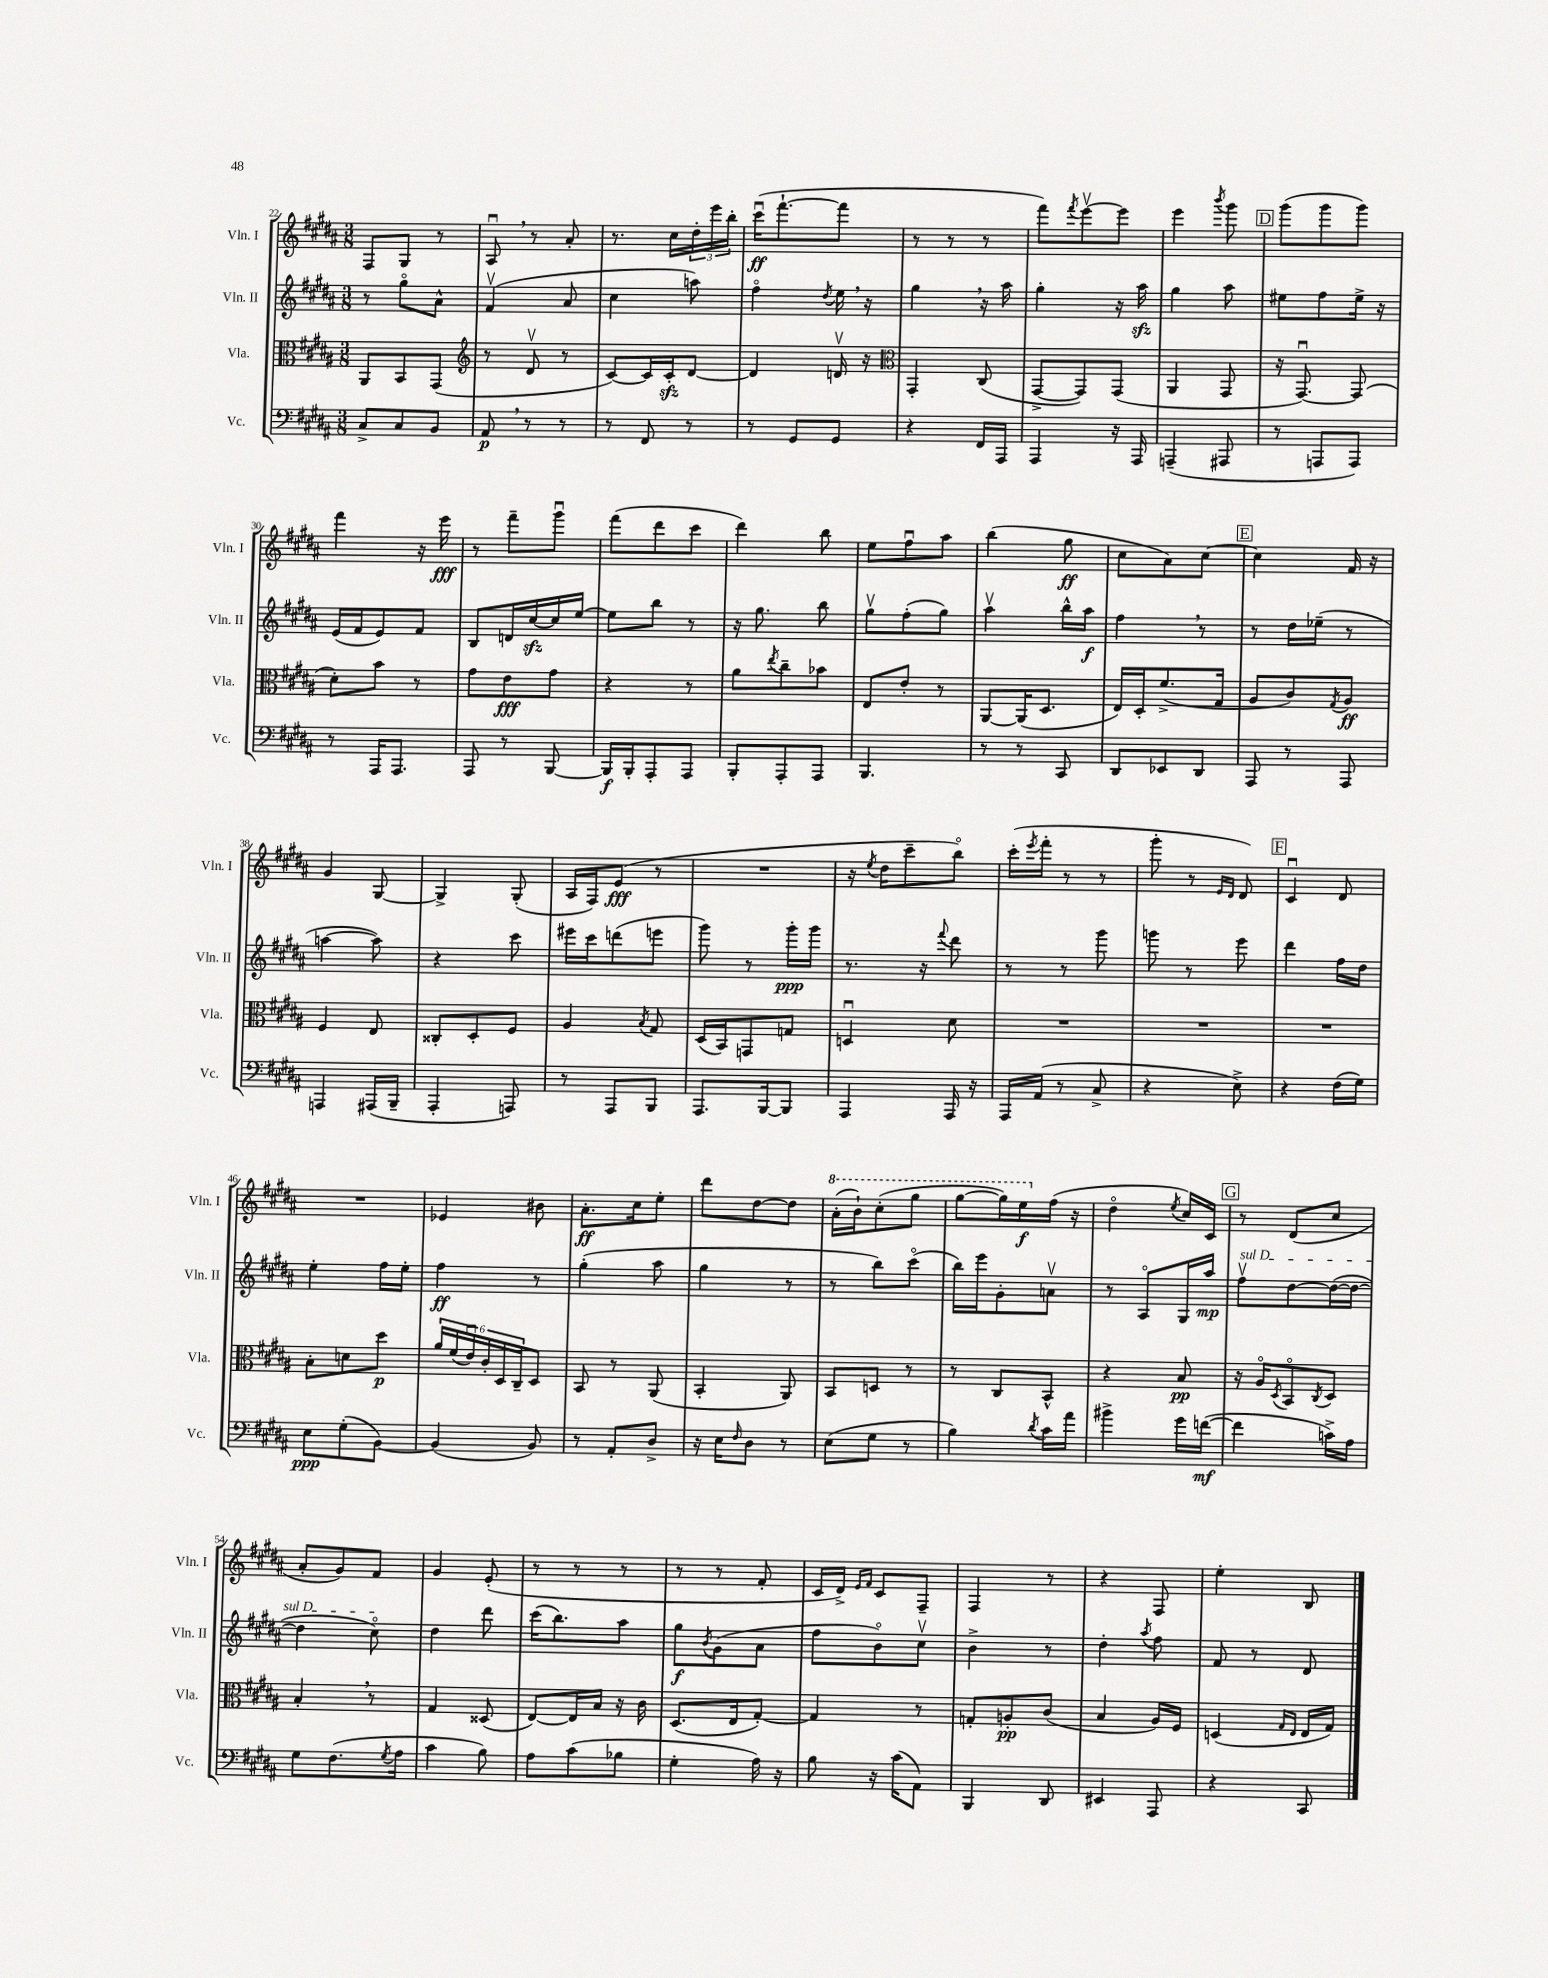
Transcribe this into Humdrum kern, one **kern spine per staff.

**kern	**dynam	**kern	**dynam	**kern	**dynam	**kern	**dynam
*part4	*part4	*part3	*part3	*part2	*part2	*part1	*part1
*staff4	*staff4	*staff3	*staff3	*staff2	*staff2	*staff1	*staff1
*I"Vc.	*	*I"Vla.	*	*I"Vln. II	*	*I"Vln. I	*
*I'Vc.	*	*I'Vla.	*	*I'Vln. II	*	*I'Vln. I	*
*clefF4	*	*clefC3	*	*clefG2	*	*clefG2	*
*k[f#c#g#d#a#]	*	*k[f#c#g#d#a#]	*	*k[f#c#g#d#a#]	*	*k[f#c#g#d#a#]	*
*M3/8	*	*M3/8	*	*M3/8	*	*M3/8	*
=22	=22	=22	=22	=22	=22	=22	=22
8C#^/L	.	8AA#/L	.	8r	.	8F#/L	.
8C#/	.	8BB/	.	8gg#\L	.	8G#/J	.
8BB/J	.	(8GG#/J	.	8a#^^\J	.	8r	.
=23	=23	=23	=23	=23	=23	=23	=23
*	*	*clefG2	*	*	*	*	*
8AA#,/	p	8r	.	(4f#v/	.	8A#u,/	.
8r	.	8d#v/	.	.	.	8r	.
8r	.	8r	.	8a#/	.	8a#'/	.
=24	=24	=24	=24	=24	=24	=24	=24
8r	.	[8c#/L)	.	4cc#\	.	8.r	.
8FF#/	.	16c#/L]	.	.	.	.	.
.	.	16c#zz'/J	.	.	.	16cc#\LL	.
8r	.	[8d#/J	.	8aan\)	.	24dd#'\	.
.	.	.	.	.	.	24eee\	.
.	.	.	.	.	.	24bb'\JJ	.
=25	=25	=25	=25	=25	=25	=25	=25
8r	.	4d#/]	.	4ff#\	.	(16ccc#u\KL	ff
.	.	.	.	.	.	[8.fff#`\	.
8GG#/L	.	.	.	.	.	.	.
.	.	.	.	8qdd#/	.	.	.
8GG#/J	.	16dnv/	.	16ee,\	.	8fff#\J]	.
.	.	16r	.	16r	.	.	.
=26	=26	=26	=26	=26	=26	=26	=26
*	*	*clefC3	*	*	*	*	*
4r	.	4GG#'/	.	4gg#,\	.	8r	.
.	.	.	.	.	.	8r	.
16FF#/LL	.	(8C#/	.	16r	.	8r	.
16AAA#/JJ	.	.	.	16aa#\	.	.	.
=27	=27	=27	=27	=27	=27	=27	=27
4AAA#/	.	[8GG#^/L	.	4gg#'\	.	8fff#\L)	.
.	.	.	.	.	.	8qfff#/	.
.	.	8GG#/])	.	.	.	[8eeev\	.
16r	.	(8GG#/J	.	16r	.	8eee\J]	.
16AAA#/	.	.	.	16aa#zz\	.	.	.
=28	=28	=28	=28	=28	=28	=28	=28
(4AAAn~/	.	4AA#/	.	4gg#\	.	4eee\	.
.	.	.	.	.	.	8qbbb/	.
8AAA#X/	.	8GG#/	.	8aa#\	.	8ggg#\	.
!!LO:REH:place=s1:t=D
=29	=29	=29	=29	=29	=29	=29	=29
8r	.	16r	.	8ee#X\L	.	(8ggg#\L	.
.	.	[8.GG#u/)	.	.	.	.	.
8AAAn/L	.	.	.	8ff#\	.	8ggg#\	.
8AAA/J)	.	(8GG#/]	.	16ee#^\Jk	.	8ggg#\J)	.
.	.	.	.	16r	.	.	.
!!LO:LB:g=z
=30	=30	=30	=30	=30	=30	=30	=30
8r	.	8d#'\L)	.	(16e/LL	.	4fff#\	.
.	.	.	.	16f#/J	.	.	.
16AAA#/KL	.	8b\J	.	8e/)	.	.	.
8.AAA#/J	.	.	.	.	.	.	.
.	.	8r	.	8f#/J	.	16r	.
.	.	.	.	.	.	16eee\	fff
=31	=31	=31	=31	=31	=31	=31	=31
8AAA#/	.	8g#\L	.	8B/L	.	8r	.
8r	.	8e\	fff	16dn/L	.	8fff#~\L	.
.	.	.	.	[16cc#zz/	.	.	.
[8BBB/	.	8g#\J	.	16cc#/]	.	8ggg#u\J	.
.	.	.	.	[16ee/JJ	.	.	.
=32	=32	=32	=32	=32	=32	=32	=32
16BBB/LL]	f	4r	.	8ee\L]	.	(8fff#\L	.
16BBB'/J	.	.	.	.	.	.	.
8AAA#'/	.	.	.	8bb\J	.	8ddd#\	.
8AAA#/J	.	8r	.	8r	.	8ccc#\J	.
=33	=33	=33	=33	=33	=33	=33	=33
8BBB'/L	.	8a#\L	.	16r	.	4ddd#\)	.
.	.	.	.	8.gg#\	.	.	.
.	.	8qee/	.	.	.	.	.
8AAA#'/	.	8cc#~\	.	.	.	.	.
8AAA#/J	.	8b-X\J	.	8bb\	.	8bb\	.
=34	=34	=34	=34	=34	=34	=34	=34
4.BBB/	.	8E/L	.	8gg#v\L	.	8ee\L	.
.	.	8e'/J	.	(8ff#'\	.	8ff#u\	.
.	.	8r	.	8gg#\J)	.	8aa#\J	.
=35	=35	=35	=35	=35	=35	=35	=35
8r	.	[8AA#/L	.	4aa#v\	.	(4bb\	.
8r	.	(16AA#/K]	.	.	.	.	.
.	.	8.D#/J	.	.	.	.	.
8CC#/	.	.	.	16bb^^\LL	.	8gg#\	ff
.	.	.	.	16aa#\JJ	f	.	.
=36	=36	=36	=36	=36	=36	=36	=36
8DD#/L	.	16E/LL)	.	4ff#,\	.	8cc#\L	.
.	.	16D#'/J	.	.	.	.	.
8EE-X/	.	(8.f#^/	.	.	.	8a#\)	.
8DD#/J	.	.	.	8r	.	[8cc#\J	.
.	.	16G#/Jk	.	.	.	.	.
!!LO:REH:place=s1:t=E
=37	=37	=37	=37	=37	=37	=37	=37
8AAA#/	.	8A#/L	.	8r	.	4cc#\]	.
8r	.	8c#/)	.	16dd#\LL	.	.	.
.	.	.	.	(16ee-X~\JJ	.	.	.
.	.	8qG#/	.	.	.	.	.
8AAA#/	.	8A#/J	ff	8r	.	16f#/	.
.	.	.	.	.	.	16r	.
!!LO:LB:g=z
=38	=38	=38	=38	=38	=38	=38	=38
4AAAn/	.	4F#/	.	[4aan\	.	4g#/	.
(16AAA#X/LL	.	8E/	.	8aa\])	.	[8G#/	.
16BBB~/JJ	.	.	.	.	.	.	.
=39	=39	=39	=39	=39	=39	=39	=39
4AAA#'/	.	8C##X'/L	.	4r	.	4G#^/]	.
.	.	8D#'/	.	.	.	.	.
8AAAn/)	.	8F#/J	.	8ccc#\	.	(8G#'/	.
=40	=40	=40	=40	=40	=40	=40	=40
8r	.	4A#/	.	16eee#X\LL	.	16A#/LL	.
.	.	.	.	16ccc#\J	.	16F#/J)	.
8AAA#/L	.	.	.	(8dddn\	.	(8e/J	fff
.	.	8qB/	.	.	.	.	.
8BBB/J	.	8G#/	.	8eeen\J	.	8r	.
=41	=41	=41	=41	=41	=41	=41	=41
8.AAA#/L	.	(16D#/LL	.	8ggg#\)	.	4.r	.
.	.	16BB/J)	.	.	.	.	.
.	.	8GGn/	.	8r	.	.	.
[16BBB/k	.	.	.	.	.	.	.
8BBB/J]	.	8Gn/J	.	16ggg#'\LL	ppp	.	.
.	.	.	.	16ggg#\JJ	.	.	.
=42	=42	=42	=42	=42	=42	=42	=42
4AAA#/	.	4Dnu/	.	8.r	.	16r	.
.	.	.	.	.	.	8qee/	.
.	.	.	.	.	.	16dd#\KL	.
.	.	.	.	.	.	8ccc#~\	.
.	.	.	.	16r	.	.	.
.	.	.	.	8qqfff#/	.	.	.
16AAA#/	.	8d#\	.	8ddd#\	.	8bb\J)	.
16r	.	.	.	.	.	.	.
=43	=43	=43	=43	=43	=43	=43	=43
16AAA#/LL	.	4.r	.	8r	.	(16ccc#'\LL	.
.	.	.	.	.	.	8qeee/	.
(16AA#/JJ	.	.	.	.	.	16fff#'\JJ	.
8r	.	.	.	8r	.	8r	.
8C#^/	.	.	.	8ggg#\	.	8r	.
=44	=44	=44	=44	=44	=44	=44	=44
4r	.	4.r	.	8gggn\	.	8ggg#'\	.
.	.	.	.	8r	.	8r	.
.	.	.	.	.	.	16qqe/LL	.
.	.	.	.	.	.	16qqd#/JJ	.
8E^\)	.	.	.	8eee\	.	8d#/)	.
!!LO:REH:place=s1:t=F
=45	=45	=45	=45	=45	=45	=45	=45
4r	.	4.r	.	4ddd#\	.	4c#u/	.
(16F#\LL	.	.	.	16ff#\LL	.	8d#/	.
16G#\JJ)	.	.	.	16dd#\JJ	.	.	.
!!LO:LB:g=z
=46	=46	=46	=46	=46	=46	=46	=46
8E\L	ppp	8B'\L	.	4ee'\	.	4.r	.
(8G#'\	.	8dn\	.	.	.	.	.
[8BB\J)	.	8dd#\J	p	16ff#\LL	.	.	.
.	.	.	.	16ee'\JJ	.	.	.
=47	=47	=47	=47	=47	=47	=47	=47
(4BB/]	.	24a#/LL	.	4ff#\	ff	4e-X/	.
.	.	(24f#/	.	.	.	.	.
.	.	24eu/)	.	.	.	.	.
.	.	24c#'/	.	.	.	.	.
.	.	24D#/	.	.	.	.	.
.	.	24C#~/J	.	.	.	.	.
8BB/)	.	8D#/J	.	8r	.	8b#X\	.
=48	=48	=48	=48	=48	=48	=48	=48
8r	.	8BB/	.	(4gg#'\	.	8.a#'\L	ff
8AA#'/L	.	8r	.	.	.	.	.
.	.	.	.	.	.	16cc#\k	.
8D#^/J	.	(8AA#/	.	8aa#\	.	8ee'\J	.
=49	=49	=49	=49	=49	=49	=49	=49
16r	.	4BB'/	.	4gg#\	.	8ddd#\L	.
16E\KL	.	.	.	.	.	.	.
16qqF#/	.	.	.	.	.	.	.
8D#\J	.	.	.	.	.	[8dd#\	.
8r	.	8AA#/)	.	8r	.	8dd#\J]	.
=50	=50	=50	=50	=50	=50	=50	=50
*	*	*	*	*	*	*8va	*
(8E\L	.	8BB/L	.	8r	.	(16aa#'\LL	.
.	.	.	.	.	.	16bb`\J)	.
8G#\J	.	8Dn/J	.	8bb\L)	.	(8ccc#'\	.
8r	.	8r	.	(8ccc#\J	.	8ggg#\J	.
=51	=51	=51	=51	=51	=51	=51	=51
4B\)	.	8r	.	16bb\LL)	.	[8ggg#\L	.
.	.	.	.	16eee\J	.	.	.
.	.	8C#/L	.	8g#'\	.	16ggg#\L])	.
.	.	.	.	.	.	16eee\	f
8qd#/	.	.	.	.	.	.	.
*	*	*	*	*	*	*X8va	*
16c#\LL	.	8BB^^/J	.	8anv\J	.	(16ff#\JJ	.
16a#\JJ	.	.	.	.	.	16r	.
=52	=52	=52	=52	=52	=52	=52	=52
4b#X^\	.	4r	.	8r	.	4dd#\	.
.	.	.	.	8A#/L	.	.	.
.	.	.	.	.	.	8qee/	.
16g#\LL	.	8B/	pp	16G#/L	.	16cc#/LL)	.
([16fn\JJ	mf	.	.	16aa#/JJ	mp	16c#/JJ	.
!!LO:REH:place=s1:t=G
=53	=53	=53	=53	=53	=53	=53	=53
!	!	!	!	!LO:TX:a:i:t=sul D	!	!	!
4f\]	.	16r	.	8ff#v\L	.	8r	.
.	.	16A#/KL	.	.	.	.	.
.	.	8qD#/	.	.	.	.	.
.	.	8BB/	.	[8dd#\	.	(8d#/L	.
.	.	8qC#/	.	.	.	.	.
16cn^\LL)	.	8D#/J	.	(16dd#\L_	.	8cc#/J	.
16A#\JJ	.	.	.	16dd#\JJ_	.	.	.
!!LO:LB:g=z
=54	=54	=54	=54	=54	=54	=54	=54
8G#\L	.	4B',/	.	4dd#\]	.	8a#'/L	.
(8.F#\	.	.	.	.	.	8g#/)	.
.	.	8r	.	8cc#\)	.	8f#/J	.
8qG#/	.	.	.	.	.	.	.
16A#\Jk	.	.	.	.	.	.	.
=55	=55	=55	=55	=55	=55	=55	=55
4c#\	.	4G#/	.	4dd#\	.	4g#/	.
8B\)	.	(8D##X/	.	8ddd#\	.	(8e'/	.
=56	=56	=56	=56	=56	=56	=56	=56
8A#\L	.	[8E/L)	.	(16ccc#\KL	.	8r	.
.	.	.	.	8.bb\)	.	.	.
(8c#\	.	16E/L]	.	.	.	8r	.
.	.	16B/JJ	.	.	.	.	.
8B-X\J	.	16r	.	8aa#\J	.	8r	.
.	.	16c#\	.	.	.	.	.
=57	=57	=57	=57	=57	=57	=57	=57
4G#'\	.	(8.D#/L	.	8gg#\L	f	8r	.
.	.	.	.	8qb/	.	.	.
.	.	.	.	(8g#\	.	8r	.
.	.	16E/k	.	.	.	.	.
16A#\)	.	[8G#'/J)	.	8a#\J	.	8f#'/	.
16r	.	.	.	.	.	.	.
=58	=58	=58	=58	=58	=58	=58	=58
8B\	.	4G#/]	.	8ff#\L	.	16c#/LL	.
.	.	.	.	.	.	16d#^/JJ)	.
.	.	.	.	.	.	16qqe/LL	.
.	.	.	.	.	.	16qqf#/JJ	.
16r	.	.	.	8b\)	.	8c#/L	.
(16c#\KL	.	.	.	.	.	.	.
8AA#\J)	.	8r	.	8cc#v\J	.	8F#~/J	.
=59	=59	=59	=59	=59	=59	=59	=59
4BBB/	.	8Gn'/L	.	4b^\	.	4F#/	.
.	.	8An'/	pp	.	.	.	.
8DD#/	.	(8c#/J	.	8r	.	8r	.
=60	=60	=60	=60	=60	=60	=60	=60
4EE#X/	.	4B/	.	4dd#'\	.	4r	.
.	.	.	.	8qaa#/	.	.	.
8AAA#/	.	16A#/LL)	.	8ff#\	.	8F#/	.
.	.	16F#/JJ	.	.	.	.	.
=61	=61	=61	=61	=61	=61	=61	=61
4r	.	(4Dn/	.	8f#/	.	4ee'\	.
.	.	.	.	8r	.	.	.
.	.	16qqG#/LL	.	.	.	.	.
.	.	16qqE/JJ	.	.	.	.	.
8CC#/	.	16E/LL	.	8d#/	.	8B/	.
.	.	16G#/JJ)	.	.	.	.	.
==	==	==	==	==	==	==	==
*-	*-	*-	*-	*-	*-	*-	*-
